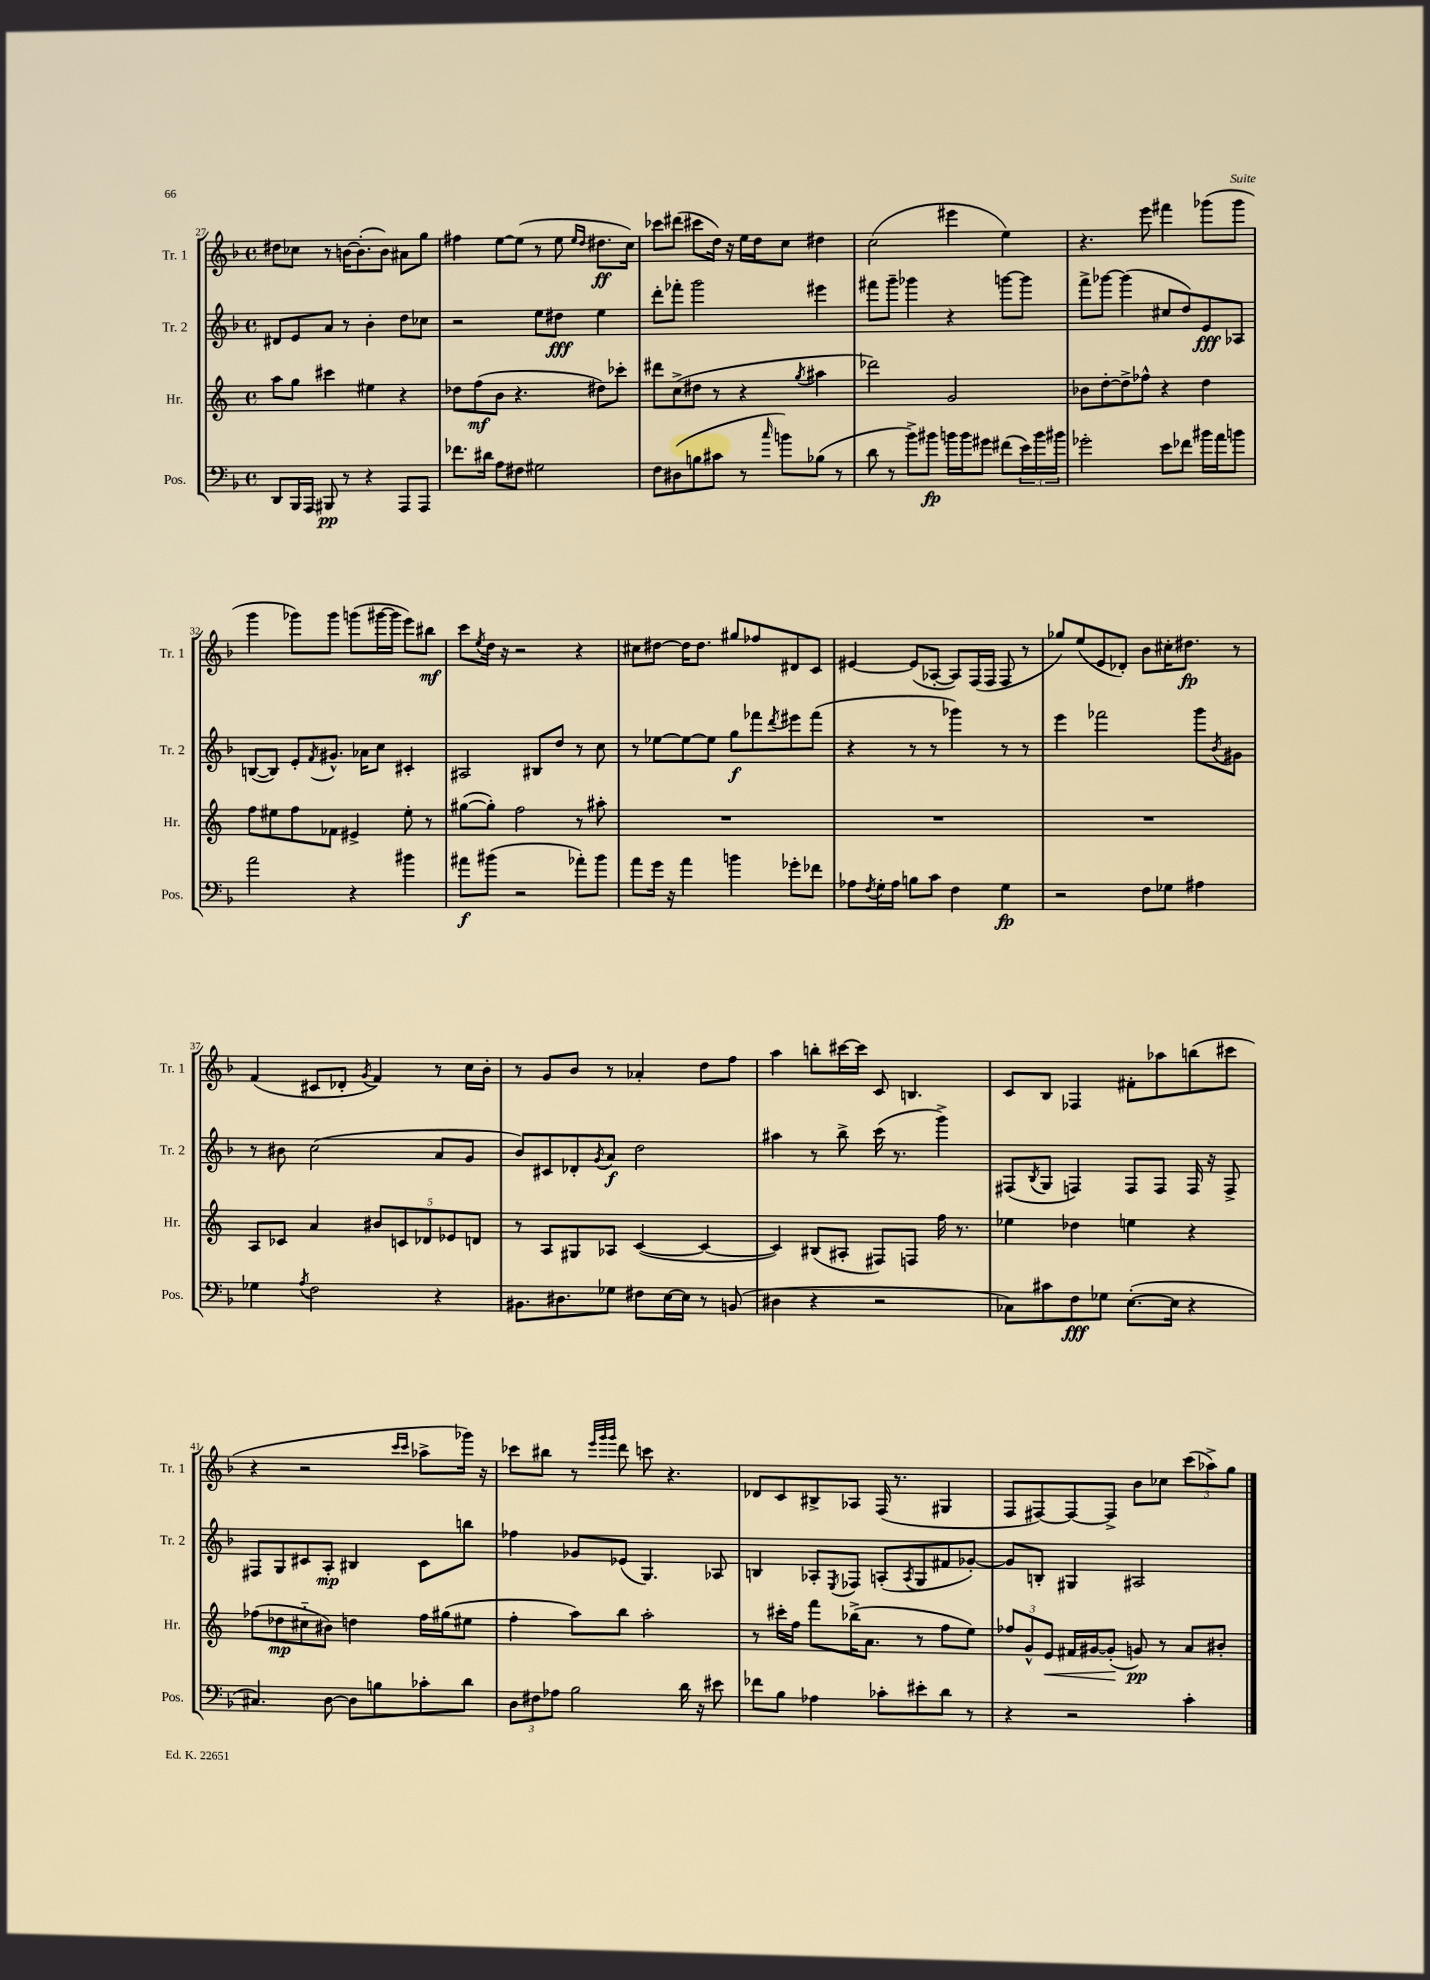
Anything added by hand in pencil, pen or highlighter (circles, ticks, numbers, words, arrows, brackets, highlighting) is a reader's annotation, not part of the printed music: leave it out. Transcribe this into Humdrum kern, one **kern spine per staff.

**kern	**dynam	**kern	**dynam	**kern	**dynam	**kern	**dynam
*part4	*part4	*part3	*part3	*part2	*part2	*part1	*part1
*staff4	*staff4	*staff3	*staff3	*staff2	*staff2	*staff1	*staff1
*I"Pos.	*	*I"Hr.	*	*I"Tr. 2	*	*I"Tr. 1	*
*I'Pos.	*	*I'Hr.	*	*I'Tr. 2	*	*I'Tr. 1	*
*clefF4	*	*clefG2	*	*clefG2	*	*clefG2	*
*k[b-]	*	*k[]	*	*k[b-]	*	*k[b-]	*
*M4/4	*	*M4/4	*	*M4/4	*	*M4/4	*
*met(c)	*	*met(c)	*	*met(c)	*	*met(c)	*
=27	=27	=27	=27	=27	=27	=27	=27
8DD/L	.	8aa\L	.	8d#X/L	.	8dd#X\L	.
16BBB-/L	.	8gg\J	.	8e/	.	8cc-X\J	.
16AAA/JJ	.	.	.	.	.	.	.
8BBB#X/	pp	4ccc#X\	.	8a/J	.	8r	.
8r	.	.	.	8r	.	[16bn\KL	.
.	.	.	.	.	.	(8.b'\]	.
4r	.	4ee#X\	.	4b-'\	.	.	.
.	.	.	.	.	.	8b\J)	.
8AAA/L	.	4r	.	8dd\L	.	8a#X\L	.
8AAA/J	.	.	.	8cc-X\J	.	8gg\J	.
=28	=28	=28	=28	=28	=28	=28	=28
8.f-X\L	.	8dd-X\L	.	2r	.	4ff#X\	.
.	.	(8ff\	mf	.	.	.	.
16d#X\Jk	.	.	.	.	.	.	.
8A\L	.	8b\J	.	.	.	[8ee\L	.
8F#X\J	.	4.r	.	.	.	(8ee\J]	.
2G#X\	.	.	.	8ee\L	.	8r	.
.	.	.	.	8dd#X\J	fff	8ee\	.
.	.	.	.	.	.	16qqee/LL	.
.	.	.	.	.	.	16qqdd/JJ	.
.	.	8dd#X\L)	.	4ee\	.	8.dd#X\L	ff
.	.	8ccc-X'\J	.	.	.	.	.
.	.	.	.	.	.	16cc\Jk)	.
=29	=29	=29	=29	=29	=29	=29	=29
8F\L	.	8ddd#X\L	.	8ddd'\L	.	8ccc-X\L	.
(8D#X\	.	(8cc^\	.	8fff-X'\J	.	(8ddd#X\J	.
8Bn\	.	8dd#X\J	.	2ggg\	.	8ccc#X\L	.
8c#X\J	.	8r	.	.	.	16dd\Jk)	.
.	.	.	.	.	.	16r	.
8r	.	4r	.	.	.	16ee\LL	.
.	.	.	.	.	.	16dd\J	.
16qqcc/	.	.	.	.	.	.	.
8bn\L)	.	.	.	.	.	8cc\J	.
.	.	8qgg/	.	.	.	.	.
(8B-X\J	.	4aa#X\	.	4eee#X\	.	4dd#X\	.
8r	.	.	.	.	.	.	.
=30	=30	=30	=30	=30	=30	=30	=30
8d\	.	2ddd-X\)	.	8fff#X\L	.	(2cc\	.
8r	.	.	.	8ggg~\J	.	.	.
8b-^\L)	.	.	.	4ggg-X\	.	.	.
8b#X\J	fp	.	.	.	.	.	.
16bn\LL	.	2g/	.	4r	.	4eee#X\	.
16b\J	.	.	.	.	.	.	.
8g#X\J	.	.	.	.	.	.	.
(8f#X\L	.	.	.	[8gggn\L	.	4ee\)	.
24e\L)	.	.	.	8ggg\J]	.	.	.
24b\	.	.	.	.	.	.	.
24b#X\JJ	.	.	.	.	.	.	.
=31	=31	=31	=31	=31	=31	=31	=31
2g-X'\	.	8b-X\L	.	8fff^\L	.	4.r	.
.	.	[8dd'\	.	[8ggg-X\J	.	.	.
.	.	8dd^\]	.	(4ggg-\]	.	.	.
.	.	8ff-X^^\J	.	.	.	8eee\	.
8e\L	.	4r	.	8cc#X/L	.	4fff#X\	.
8f-X\J	.	.	.	8dd/)	.	.	.
16b#X\LL	.	4dd\	.	8e/	fff	(8ggg-X\L	.
16a\J	.	.	.	.	.	.	.
8bn\J	.	.	.	8A-X/J	.	8ggg-\J	.
!!LO:LB:g=z
=32	=32	=32	=32	=32	=32	=32	=32
2a\	.	8ff\L	.	([8Bn/L	.	4ggg\	.
.	.	8ee#X\	.	8B/J])	.	.	.
.	.	8ff\	.	8e'/L	.	8ggg-X\L)	.
.	.	.	.	8qf/	.	.	.
.	.	8f-X\J	.	8.g#X^^/J	.	8ggg-\J	.
4r	.	4e#X^/	.	.	.	(8gggn\L	.
.	.	.	.	16a-X\KL	.	.	.
.	.	.	.	8cc\J	.	[16ggg#X\L	.
.	.	.	.	.	.	16ggg#\JJ]	.
4b#X\	.	8ee#'\	.	4c#X'/	.	8eee\L)	.
.	.	8r	.	.	.	8bb#X\J	mf
=33	=33	=33	=33	=33	=33	=33	=33
8a#X\L	f	([8gg#X\L	.	2A#X/	.	8ccc\L	.
.	.	.	.	.	.	8qee/	.
(8b#X\J	.	8gg#'\J])	.	.	.	16dd\Jk	.
.	.	.	.	.	.	16r	.
2r	.	2ff\	.	.	.	2r	.
.	.	.	.	8B#X/L	.	.	.
.	.	.	.	8dd/J	.	.	.
8a-X'\L)	.	8r	.	8r	.	4r	.
8b#\J	.	8aa#X'\	.	8cc\	.	.	.
=34	=34	=34	=34	=34	=34	=34	=34
8a\L	.	1r	.	8r	.	8cc#X\L	.
16g\Jk	.	.	.	[8ee-X\L	.	[8dd#X\J	.
16r	.	.	.	.	.	.	.
4a\	.	.	.	8ee-\_	.	16dd#\KL]	.
.	.	.	.	.	.	8.dd#\J	.
.	.	.	.	8ee-\J]	.	.	.
4bn\	.	.	.	8gg\L	f	8gg#X/L	.
.	.	.	.	8fff-X\	.	8ff-X/	.
.	.	.	.	8qddd/	.	.	.
8g-X'\L	.	.	.	8eee#X\	.	8d#X/	.
8f-X\J	.	.	.	(8fff-\J	.	8c/J	.
=35	=35	=35	=35	=35	=35	=35	=35
8A-X\L	.	1r	.	4r	.	[4e#X/	.
8qF/	.	.	.	.	.	.	.
16G'\L	.	.	.	.	.	.	.
16A-\JJ	.	.	.	.	.	.	.
8Bn\L	.	.	.	8r	.	(8e#/L]	.
8c\J	.	.	.	8r	.	[8A-X'/J	.
4F\	.	.	.	4ggg-X\)	.	8A-/L])	.
.	.	.	.	.	.	(16F/L	.
.	.	.	.	.	.	16F/JJ	.
4G\	fp	.	.	8r	.	8F/	.
.	.	.	.	8r	.	8r	.
=36	=36	=36	=36	=36	=36	=36	=36
2r	.	1r	.	4eee\	.	8gg-X/L)	.
.	.	.	.	.	.	(8ee/	.
.	.	.	.	2fff-X\	.	8e/	.
.	.	.	.	.	.	8d-X'/J)	.
8F\L	.	.	.	.	.	8b-\L	.
8G-X\J	.	.	.	.	.	16cc#X'\K	.
.	.	.	.	.	.	8.dd#X\J	fp
4A#X\	.	.	.	8ggg\L	.	.	.
.	.	.	.	8qb-/	.	.	.
.	.	.	.	8g#X\J	.	8r	.
!!LO:LB:g=z
=37	=37	=37	=37	=37	=37	=37	=37
4G-X\	.	8A/L	.	8r	.	(4f/	.
.	.	8c-X/J	.	8b#X\	.	.	.
8qA/	.	.	.	.	.	.	.
2F\	.	4a/	.	(2cc\	.	8c#X/L	.
.	.	.	.	.	.	8d-X'/J	.
.	.	.	.	.	.	8qg/	.
.	.	10b#X/L	.	.	.	4f/)	.
.	.	10cn/	.	.	.	.	.
.	.	10d-X/	.	.	.	.	.
4r	.	.	.	8a/L	.	8r	.
.	.	10e-X/	.	.	.	.	.
.	.	.	.	8g/J	.	16cc\LL	.
.	.	10dn/J	.	.	.	.	.
.	.	.	.	.	.	16b-'\JJ	.
=38	=38	=38	=38	=38	=38	=38	=38
8.BB#X\L	.	8r	.	8b-/L)	.	8r	.
.	.	8A/L	.	8c#X/	.	8g/L	.
8.D#X\	.	.	.	.	.	.	.
.	.	8G#X/	.	8d-X'/	.	8b-/J	.
.	.	.	.	8qg/	.	.	.
8G-X\J	.	8A-X/J	.	8a/J	f	8r	.
8F#X\L	.	([4c/	.	2dd\	.	4a-X'/	.
[16E\L	.	.	.	.	.	.	.
16E\JJ]	.	.	.	.	.	.	.
8r	.	4c/_	.	.	.	8dd\L	.
(8BBn/	.	.	.	.	.	8ff\J	.
=39	=39	=39	=39	=39	=39	=39	=39
4D#X\	.	4c/])	.	4aa#X\	.	4aa\	.
4r	.	(8B#X/L	.	8r	.	8bbn'\L	.
.	.	8A#X'/J	.	8bb-^\	.	[16ccc#X\L	.
.	.	.	.	.	.	16ccc#\JJ]	.
2r	.	8F#X/L)	.	(16ccc\	.	8c/	.
.	.	.	.	8.r	.	.	.
.	.	8Fn/J	.	.	.	4.Bn/	.
.	.	16ff\	.	4ggg^\)	.	.	.
.	.	8.r	.	.	.	.	.
=40	=40	=40	=40	=40	=40	=40	=40
8C-X\L)	.	4ee-X\	.	(8F#X/L	.	8c/L	.
.	.	.	.	8qB-/	.	.	.
8c#X\	.	.	.	8G/J	.	8B-/J	.
8F\	fff	4dd-X\	.	4Fn/)	.	4F-X/	.
8G-X\J	.	.	.	.	.	.	.
([8.E'\L	.	4een\	.	8F/L	.	8f#X'\L	.
.	.	.	.	8F/J	.	8aa-X\	.
16E\Jk]	.	.	.	.	.	.	.
4r	.	4r	.	16F/	.	(8bbn\	.
.	.	.	.	16r	.	.	.
.	.	.	.	8F^/	.	8ccc#X\J	.
!!LO:LB:g=z
=41	=41	=41	=41	=41	=41	=41	=41
4.C#X/)	.	(8ff-X\L	.	8F#X/L	.	4r	.
.	.	8dd-X\	mp	8G/	.	.	.
.	.	8cc#X\	.	8c#X/	.	2r	.
[8D\	.	8b#X\J)	.	8A'/J	mp	.	.
8D\L]	.	4ddn\	.	4B#X/	.	.	.
8Bn\	.	.	.	.	.	.	.
.	.	.	.	.	.	16qqccc/LL	.
.	.	.	.	.	.	16qqccc/JJ	.
8c-X'\	.	16ff-\LL	.	8c#\L	.	8aa-X^\L	.
.	.	(16gg#X\J	.	.	.	.	.
8d\J	.	8ee#X\J	.	8bbn\J	.	16ggg-X\Jk)	.
.	.	.	.	.	.	16r	.
=42	=42	=42	=42	=42	=42	=42	=42
12D\L	.	4ff'\	.	4ff-X\	.	8ccc-X\L	.
12F#X\	.	.	.	.	.	.	.
.	.	.	.	.	.	8bb#X\J	.
12A-X\J	.	.	.	.	.	.	.
2B-\	.	8aa\L)	.	8g-X/L	.	8r	.
.	.	.	.	.	.	32qqeee/LLL	.
.	.	.	.	.	.	32qqggg/	.
.	.	.	.	.	.	32qqggg/JJJ	.
.	.	8bb\J	.	(8e-X/J	.	8ddd\	.
.	.	2aa'\	.	4.G/)	.	8cccn\	.
.	.	.	.	.	.	4.r	.
16d\	.	.	.	.	.	.	.
16r	.	.	.	.	.	.	.
8e#X\	.	.	.	8A-X/	.	.	.
=43	=43	=43	=43	=43	=43	=43	=43
8f-X\L	.	8r	.	4Bn/	.	8d-X/L	.
8B-\J	.	16ccc#X'\LL	.	.	.	8c/	.
.	.	16ff\JJ	.	.	.	.	.
4A-X\	.	8fff\L	.	8A-X'/L	.	8B#X^/	.
.	.	.	.	8qE/	.	.	.
.	.	(16bb-X^\K	.	8F-X/J	.	8A-X/J	.
.	.	8.a\J	.	.	.	.	.
8c-X'\L	.	.	.	(8An'/L	.	(16F/	.
.	.	.	.	.	.	8.r	.
.	.	.	.	8qA/	.	.	.
8e#X'\	.	8r	.	8G/	.	.	.
8d\J	.	8ff\L	.	8f#X/	.	4G#X/	.
8r	.	8ee\J)	.	[8g-X'/J)	.	.	.
=44	=44	=44	=44	=44	=44	=44	=44
4r	.	12ff-X/L	.	8g-/L]	.	8F/L	.
.	.	12g^^/	.	.	.	.	.
.	.	.	.	8Bn'/J	.	[8F#X/)	.
!	!	!	!LO:HP:b	!	!	!	!
.	.	12e/J	<	.	.	.	.
2r	.	16f#X/LL	.	4G#X/	.	8F#/_	.
.	.	[16g#X/J	.	.	.	.	.
.	.	(8g#'/J]	.	.	.	8F#^/J]	.
.	.	8gn/)	[ pp	2A#X/	.	8b-\L	.
.	.	8r	.	.	.	8cc-X\J	.
4c'\	.	8a/L	.	.	.	(12ccc\L	.
.	.	.	.	.	.	12aa-X^\)	.
.	.	8b#X'/J	.	.	.	.	.
.	.	.	.	.	.	12gg\J	.
==	==	==	==	==	==	==	==
*-	*-	*-	*-	*-	*-	*-	*-
